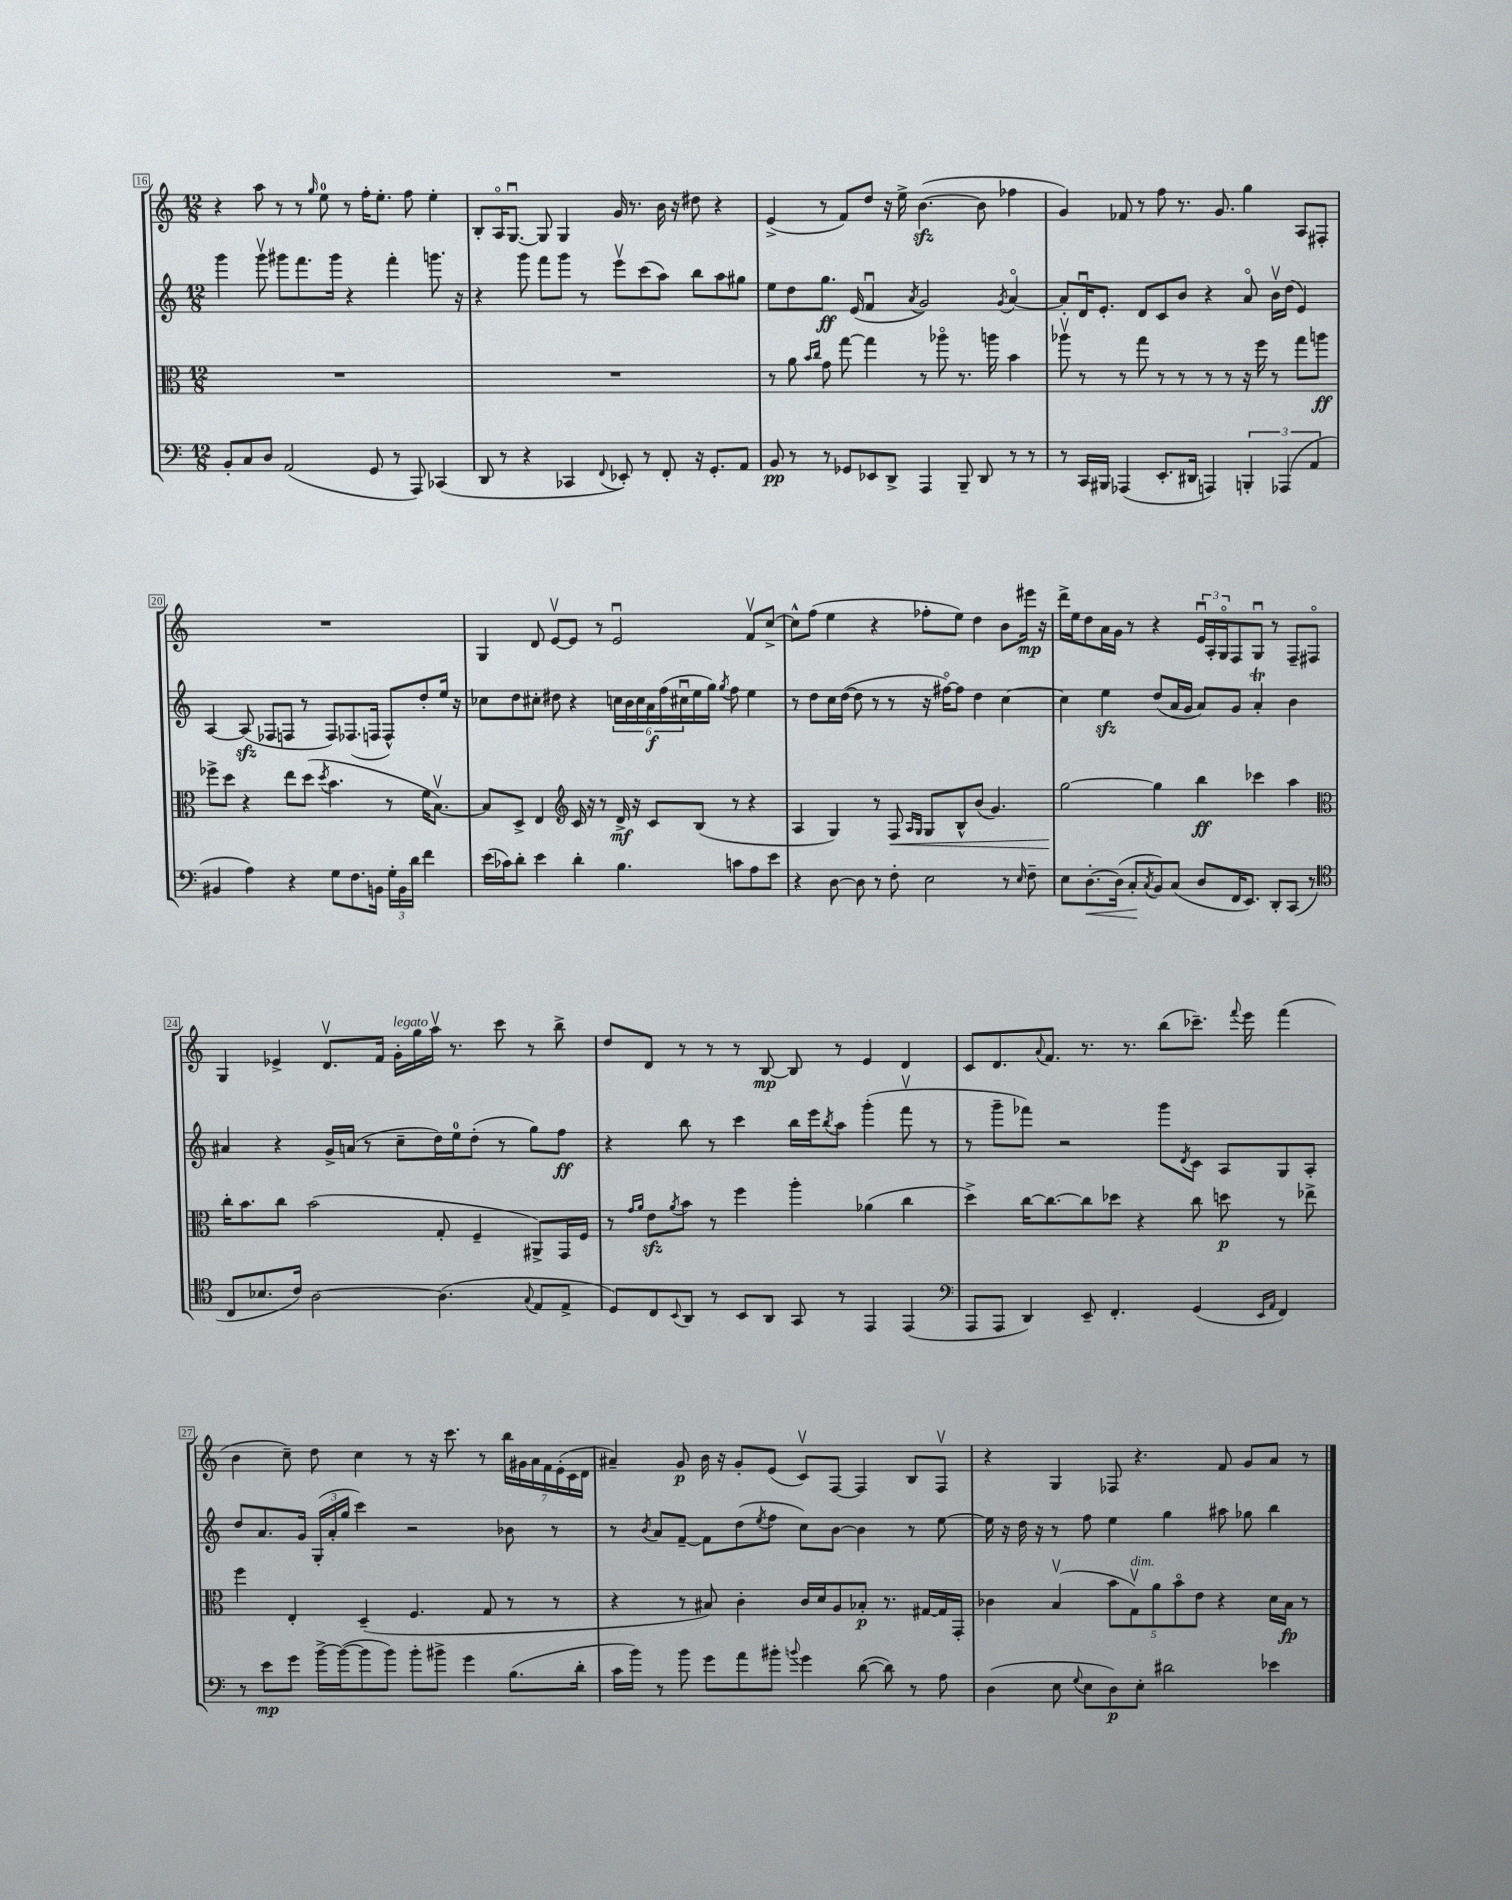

**kern	**kern	**kern	**kern
*staff4	*staff3	*staff2	*staff1
*clefF4	*clefC3	*clefG2	*clefG2
*k[]	*k[]	*k[]	*k[]
*M12/8	*M12/8	*M12/8	*M12/8
8BB'	1.r	4ggg	4r
8C	.	.	.
8D	.	8gggv	8aa
(2AA	.	8ggg#	8r
.	.	8.fff	8r
.	.	.	16qqgg
.	.	.	8ee
.	.	16ggg#	.
.	.	4r	8r
8GG	.	.	16ff'
.	.	.	8.ee'
8r	.	4fff'	.
8AAA)	.	.	8ff
(4CC-	.	8.ggg	4ee'
.	.	16r	.
=	=	=	=
8DD	1.r	4r	8B'
8r	.	.	16Ao
.	.	.	[8.Gu
4r	.	8ggg	.
.	.	8fff	8G]
4CC-	.	8ggg	4G
.	.	8r	.
8qqFF	.	.	.
8EE-')	.	8eeev	16g
.	.	.	8.r
8r	.	(8ccc	.
8FF'	.	8aa)	16b
.	.	.	16r
16r	.	8bb	8dd#
8.GG'	.	.	.
.	.	8aa	4r
8AA	.	8gg#	.
=	=	=	=
8BB	8r	8ee	(4e^
8r	8a	8dd	.
.	16qqb	.	.
.	16qqcc	.	.
8r	8g	8.gg	8r
8GG-	[8gg	.	8f)
.	.	(16e	.
8EE-	4gg]	4fu	8dd
8DD^	.	.	16r
.	.	.	16ee^
.	.	8qa	.
4AAA	8r	2g)	([4.b
.	8aa-o	.	.
8BBB~	8.r	.	.
8DD	.	.	8b]
.	16aa	.	.
.	.	8qg	.
8r	4b	[4ao	4ff-
8r	.	.	.
=	=	=	=
8r	8aa-v	8a']	4g)
16CC	8r	16du	.
16BBB#	.	8.e'	.
(4AAA-	8r	.	8f-
.	8gg	8d	8r
8.EE'	8r	8c	8ff
.	8r	8b	8.r
16DD#	.	.	.
4AAA)	8r	4r	.
.	.	.	8.g
.	8r	.	.
6BBB'	16r	8ao	4gg
.	16ff	.	.
.	8r	16bv	.
(6AAA-	.	.	.
.	.	(16dd	.
.	8gg	4e)	8A
6AA	.	.	.
.	8aa	.	8F#'
=	=	=	=
4BB#	8ff-^	[4A	1.r
.	8dd	.	.
4A)	4r	(8A]	.
.	.	8F-	.
4r	8ee	8F	.
.	(8dd	8r	.
.	8qdd	.	.
8G	4.b	8F)	.
8.F	.	(8.F-	.
16BB	.	16F	.
24G'	8r	8F^^)	.
24BB	.	.	.
24d	.	.	.
4f	16f	8dd'	.
.	[8.Bv)	.	.
.	.	16ee	.
.	.	16r	.
=	=	=	=
(16e	8B]	8cc-	4G
16c-)	.	.	.
8d'	8D^	8dd	.
4e	4E	8cc#'	8d
.	.	8dd#	[8ev
*	*clefG2	*	*
4d'	16c	4r	8e]
.	16r	.	.
.	8r	.	8r
4.B	16d^	24cc	2eu
.	.	24b	.
.	16r	.	.
.	.	24cc	.
.	8c	24a	.
.	.	(24ff	.
.	.	24cc#u	.
.	(8B	16ee	.
.	.	16gg)	.
.	.	8qgg	.
8c	8r	8ff	.
8A	4r	4ee	8fv
8e	.	.	[8cc^
=	=	=	=
4r	4A	8r	8cc^^]
.	.	8dd	(8ff
[8D	4G)	16cc	4ee
.	.	([16dd	.
8D]	.	8dd]	.
8r	8r	8r	4r
8F'	8F	8r	.
.	16qqA	.	.
.	16qqG	.	.
2E	8G	16r	8ff-'
.	.	[16ff#o)	.
.	8B^^	8ff#]	8ee)
.	(8b	4dd	4dd
.	4.g)	.	.
8r	.	[4cc	8b
16qqE	.	.	.
8F~	.	.	16eee#
.	.	.	16r
=	=	=	=
8E	[2gg	4cc]	16ddd^
.	.	.	16ee
[8.D'	.	.	8dd
.	.	4ee	16a
(16D]	.	.	16g
8C'	.	.	8r
8qC	.	.	.
8BB)	4gg]	(8dd	4r
(8C	.	16a	.
.	.	16g	.
8D	4bb	8a)	24eu
.	.	.	24A'
.	.	.	24Go
16FF	.	8g	8F
8.EE)	.	.	.
.	4ccc-	4a'	8Gu
8DD'	.	.	8r
(8CC	4aa	4b	8F~
8r	.	.	8F#o
=	=	=	=
*clefC4	*clefC3	*	*
8C	16cc'	4a#	4G
.	8.b	.	.
8.B-	.	.	.
.	8cc	4r	4e-^
16c)	.	.	.
[2A	(2b	.	.
.	.	16g^	8.dv
.	.	(16a	.
.	.	8r	.
.	.	.	16f
.	.	8cc~	16g'
.	.	.	16gg
(4.A]	8G'	16dd)	16aav
.	.	16ee	8.r
.	4F~	(8dd'	.
.	.	8r	8ccc
8qqG	.	.	.
8E	8AA#^)	8gg)	8r
8E^	16GG	8ff	8bb^
.	16F	.	.
=	=	=	=
8D)	8r	4r	8dd
.	16qqg	.	.
.	16qqa	.	.
8C	8e	.	8d
8qqBB	8qa	.	.
8AA	8b	8bb	8r
8r	8r	8r	8r
8BB	4ff	4ccc	8r
8AA	.	.	[8B
8GG	4aa'	16bb	8B]
.	.	16eee	.
.	.	8qbb	.
8r	.	8aa	8r
4EE	(4a-	(4ggg'	4e
(4EE	4cc	8fffv	4d
.	.	8r	.
=	=	=	=
*clefF4	*	*	*
8AAA	4dd^)	8r	8c
8AAA	.	8ggg~	8.d
4DD)	[16cc	8fff-)	.
.	.	.	8qqa
.	8.cc_	.	8.f
.	.	2r	.
8EE~	8cc]	.	8.r
4.FF'	8dd-	.	.
.	.	.	8.r
.	4r	.	.
.	.	8ggg	(8bb
.	.	8qd	.
(4GG	8cc	8c	8.ccc-~)
.	8dd	8A	.
.	.	.	8qqfff
.	.	.	16eee
16qqEE	.	.	.
16qqAA	.	.	.
4FF)	8r	8G	(4fff
.	8ee-^	8A'	.
=	=	=	=
8r	4ff	8dd	4b
8e	.	8.a	.
8g	4E'	.	8cc~)
.	.	16g	.
[16b^	.	(24G'	8dd
.	.	24a'	.
(16b_	.	.	.
.	.	24gg	.
8b]	(4D~	4ccc)	4cc
8b)	.	.	.
8b'	4.F	2r	8r
8b#^	.	.	16r
.	.	.	8.ccc
4g	.	.	.
.	8G	.	8r
(8.B	8r	8b-	28bb
.	.	.	28g#
.	.	.	28a
.	.	.	28f
.	8r	8r	.
.	.	.	(28e'
.	.	.	28c
16d'	.	.	.
.	.	.	28d
=	=	=	=
16c	4r	8r	4a#~)
16b)	.	.	.
.	.	8qb	.
8r	.	8a	.
8b	8r	[8f~	8g
8g	8B#)	8f]	16b
.	.	.	16r
8a	4c'	(8dd	8g'
.	.	8qee	.
8b#'	.	8ff	(8e
8qqb	.	.	.
4g	16c	8cc)	8cv)
.	16d	.	.
.	8A	[8b	[8F
([8d	8B-'	4b]	4F]
8d])	8.r	.	.
8r	.	8r	8B
.	[16G#	.	.
8A	16G#]	[8ee	8Fv
.	16GG'	.	.
=	=	=	=
(4D	4c-	16ee]	4r
.	.	16r	.
.	.	16dd	.
.	.	16r	.
8E	(4Bv	8r	4G
8qqG	.	.	.
8E	.	8ff	.
8D)	10b	4ee	8F-
.	10Gv)	.	.
8E'	.	.	4.r
.	10a	.	.
2d#	.	4gg	.
.	10bo	.	.
.	10e	.	.
.	4r	8aa#	8f
.	.	8gg-	8g
4e-	16d	4bb	8a
.	16B	.	.
.	8r	.	8r
==	==	==	==
*-	*-	*-	*-
